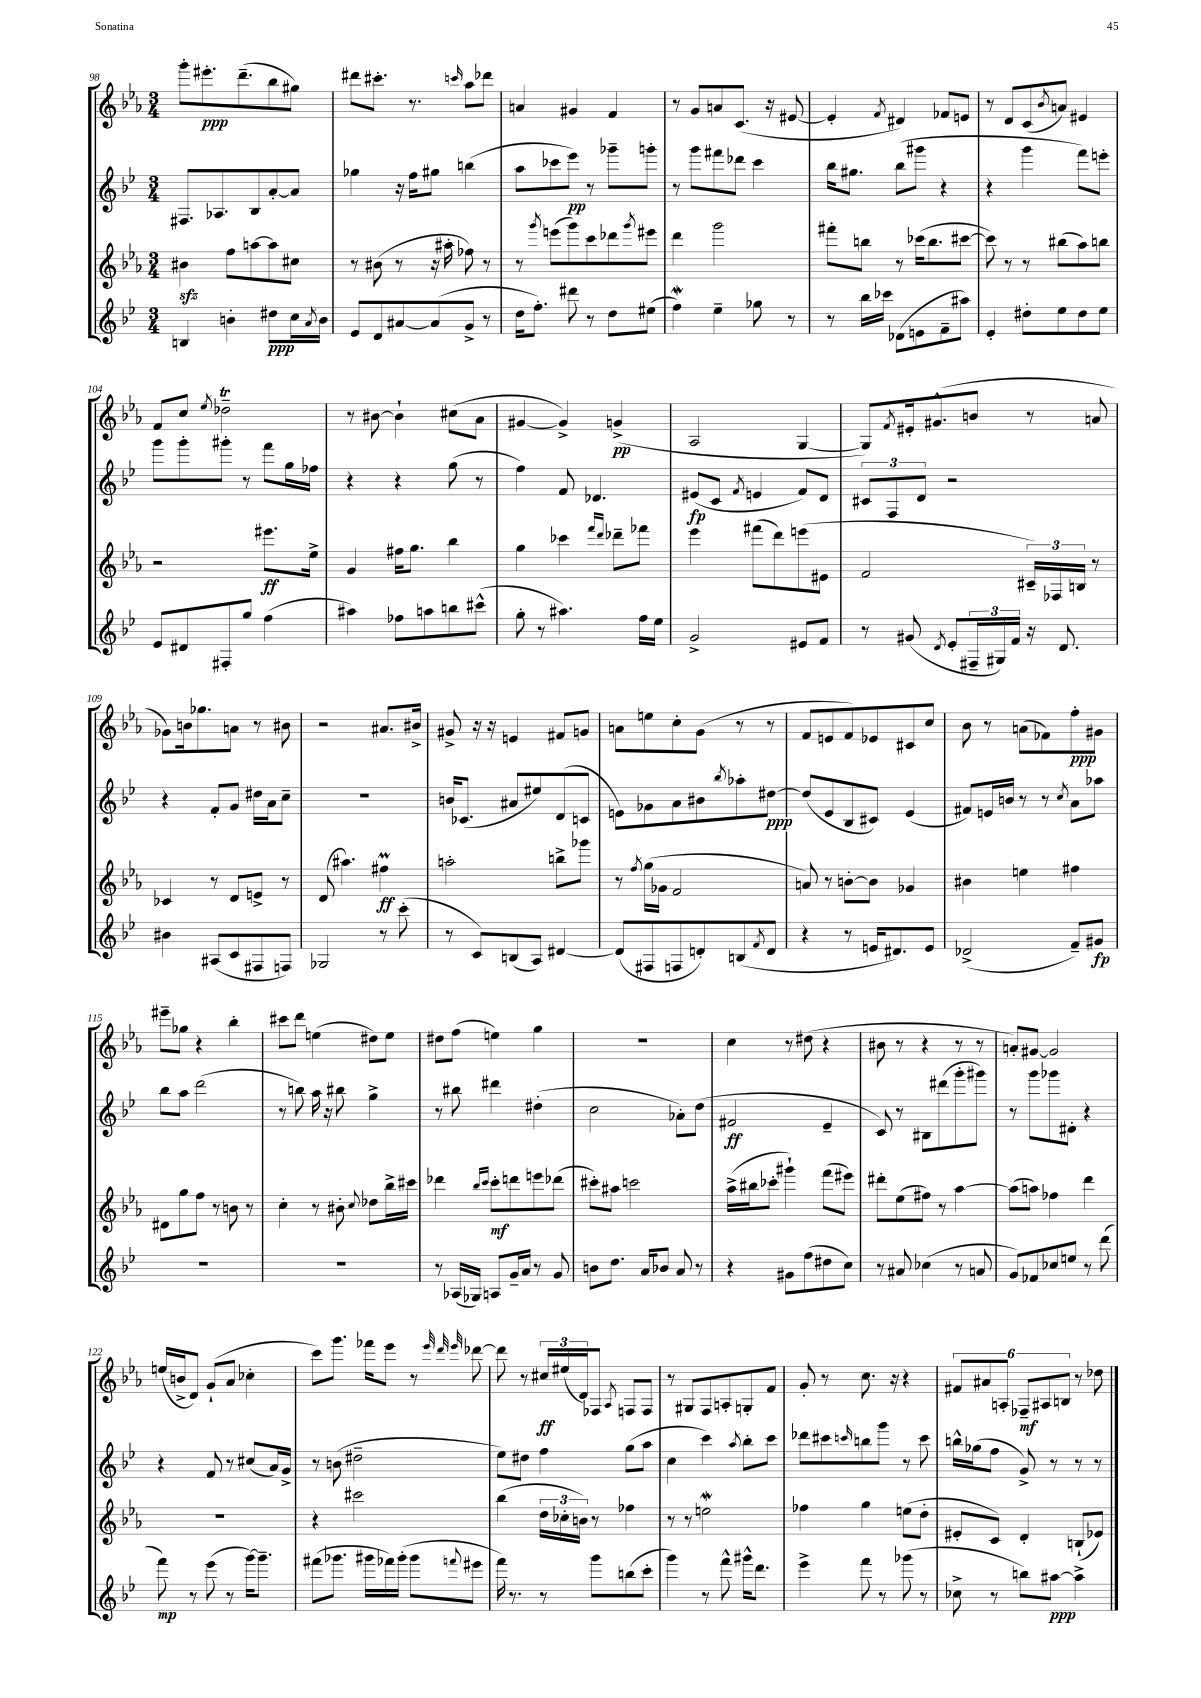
<<
\new StaffGroup <<
\new Staff = "s0" {
    \clef treble \key ees \major \numericTimeSignature \time 3/4
    g'''8-. eis'''8.-.\ppp d'''8.--( bes''8 gis''8) |
    dis'''8 cis'''8.-. r8. \grace { c'''16 } aes''8 des'''8 |
    a'4 gis'4 f'4 |
    r8 g'8 a'8 c'8.( r16 eis'8~ |
    eis'4-. \acciaccatura { f'8 } dis'4) fes'8 e'8 |
    r8 d'8 c'8( \acciaccatura { bes'8 } a'8) eis'4 |
    f'8 c''8 \acciaccatura { ees''8 } des''2--\trill |
    r8 bis'8~ bis'4-! cis''8( aes'8 |
    gis'4~ gis'4->) g'4->\pp( |
    aes2 g4~ |
    g8) \acciaccatura { f'8 } eis'16-. gis'8.-^( b'8 r8 a'8 |
    ges'8) b'16 ges''8. a'8 r8 bis'8 |
    r2 ais'8. bis'16-> |
    gis'8-> r16 r16 e'4 fis'8 g'8 |
    a'8 e''8 c''8-. g'8( r8 r8 |
    f'8 e'8 f'8) ees'8 cis'8 c''8 |
    bes'8 r8 a'8( fes'8) f''8-.\ppp gis'8 |
    eis'''8-- ges''8 r4 bes''4-. |
    cis'''8 d'''8 e''4( dis''8) e''8 |
    dis''8 f''8( e''4) g''4 |
    R2. |
    c''4 r8 dis''8( r4 |
    bis'8 r8 r4 r8 r8 |
    a'8-.) gis'8~ gis'2 |
    e''16( b'16-> d'8) g'8-!( aes'8 ces''4-. |
    c'''8) g'''8. fes'''16 ees'''8 r8 \grace { ees'''32 d'''32 ees'''32 } des'''8~ |
    des'''8 r8 \tuplet 3/2 { cis''16\ff eis''16( d'16) } fes8 \acciaccatura { aes8 } f8 f8 |
    r8 gis8 f8 a8-. g8-. f'8 |
    g'8-. r8 c''8. r16 r4 |
    \tuplet 6/4 { fis'8 ais'8 a8-. fes8--\mf ais8 b8 } r8 des''8 \bar "|." |
}
\new Staff = "s1" {
    \clef treble \key bes \major \numericTimeSignature \time 3/4
    fis8. aes8. bes8 a'8~-. a'8 |
    ges''4 r16 f''16 gis''8 b''4( |
    a''8 ces'''8 ees'''8\pp) r8 ges'''8-- g'''8-. |
    r8 g'''8 fis'''8 des'''8 c'''4 |
    bes''16 gis''8. bes''8( gis'''8 r4 |
    r4 g'''4 f'''8) e'''8-. |
    g'''8 g'''8-. gis'''8-. r8 f'''8 g''16 fes''16 |
    r4 r4 g''8( r8 |
    f''4) f'8 des'4. |
    eis'8\fp( c'8 \acciaccatura { f'8 } e'4 f'8) d'8 |
    \tuplet 3/2 { cis'8 f8 d'8 } r2 |
    r4 f'8-. g'8 dis''16 a'16 c''8-- |
    R2. |
    b'16 ces'8.( ais'8 eis''8) d'8( c'8 |
    e'8) ges'8 a'8 bis'8 \acciaccatura { bes''8 } aes''8-. dis''8~\ppp |
    dis''8( ees'8 bes8 cis'8) ees'4( |
    fis'8) e'16 b'16 r8 r8 \acciaccatura { c''8 } a'8 aes''8 |
    bes''8 a''8 d'''2( |
    r8 b''8) a''16 r16 bis''8 g''4-> |
    r8 bis''8 dis'''4 dis''4-.( |
    c''2 aes'8-.) d''8( |
    fis'2\ff ees'4-- |
    c'8) r8 bis8 dis'''8( g'''8-. gis'''8) |
    r8 g'''8 ges'''8 dis'8-. r4 |
    r4 f'8 r8 cis''8( a'16) g'16-> |
    r8 b'8( dis''2-- |
    ees''8) dis''8 f''4 g''8( a''8 |
    c''4 c'''4) \acciaccatura { a''8 } bes''8-. c'''8 |
    des'''8 cis'''8 \grace { c'''16 } b''8 g'''8 r8 c'''8 |
    b''16-^ ges''16( f''8 g'8->) r8 r8 r8 \bar "|." |
}
\new Staff = "s2" {
    \clef treble \key ees \major \numericTimeSignature \time 3/4
    bis'4\sfz f''8 a''8~ a''8 cis''8 |
    r8 bis'8( r8 r16 ais''16-. fes''8) r8 |
    r8 \acciaccatura { g'''8 } e'''8( g'''8) c'''8 des'''8 \acciaccatura { g'''8 } eis'''8 |
    d'''4 g'''2 |
    fis'''8-. b''8 r8 ces'''16( b''8. cis'''8~ |
    cis'''8) r8 r8 bis''8( aes''8) b''8 |
    r2 eis'''8.\ff ees''16-> |
    g'4 fis''16 g''8. bes''4 |
    g''4 ces'''4 \grace { f'''16 d'''16 } des'''8-- fes'''8 |
    ees'''4 fis'''8( d'''8) e'''8( eis'8 |
    f'2 \tuplet 3/2 { cis'16--) fes16 b16 } r8 |
    ces'4 r8 d'8 e'8-> r8 |
    d'8( ais''4.) fis''4\prall\ff |
    a''2-. b''8-> ges'''8 |
    r8 \acciaccatura { f''8 } g''16( ges'16 f'2 |
    a'8) r8 b'8~-. b'8 ges'4 |
    bis'4 e''4 fis''4 |
    dis'8 g''8 f''8 r8 b'8 r8 |
    c''4-. r8 bis'8-. \appoggiatura { c''8 } des''8 bes''16-> cis'''16 |
    des'''4 \grace { bes''16 c'''16 } c'''8-.\mf d'''8 e'''8 des'''8( |
    cis'''8-.) ais''8 c'''2 |
    aes''16->( bis''16 ces'''8-. gis'''4-!) f'''8( eis'''8) |
    dis'''8-. ees''8( fis''8) r8 aes''4~ |
    aes''8( a''8) fes''4 d'''4 |
    R2. |
    r4 cis'''2 |
    bes''4( \tuplet 3/2 { d''16 ces''16-. b'16) } r8 fes''4 |
    r8 r8 e''2\mordent |
    fes''4 g''4 e''8( d''8-. |
    eis'8-. c'8) d'4-. b8-!( ees'8) \bar "|." |
}
\new Staff = "s3" {
    \clef treble \key bes \major \numericTimeSignature \time 3/4
    b4 b'4-. dis''8\ppp c''16 \acciaccatura { a'8 } b'16 |
    ees'8 d'8 ais'8~ ais'8( g'8-> r8 |
    d''16 f''8.-.) dis'''8 r8 d''8 eis''8( |
    f''4\mordent) ees''4-- ges''8 r8 |
    r8 bes''16 ces'''16 des'8( e'8 f'8-- ais''8) |
    ees'4-. dis''8-. ees''8 dis''8 ees''8 |
    ees'8 dis'8 fis8-. g''8 f''4( |
    ais''4) fes''8 a''8 b''8 cis'''8-^( |
    g''8-. r8 ais''4.) f''16 ees''16 |
    g'2-> eis'8 f'8 |
    r8 gis'8( \acciaccatura { d'8 } ees'8-. \tuplet 3/2 { fis16-- gis16) f'16 } r16 d'8. |
    bis'4 ais8( c'8 fis8 f8) |
    ges2 r8 c'''8-.( |
    r8 c'8) b8( a8) dis'4~ |
    dis'8( fis8 f8 d'8-.) b8( \acciaccatura { f'8 } d'8 |
    r4 r8 e'16 dis'8.) e'8 |
    des'2->( f'8--) gis'8\fp |
    R2. |
    R2. |
    r8 aes16( ges16) a8 g'16-- a'16 r8 g'8 |
    b'8 d''8. a'16 bes'8 a'8 r8 |
    r4 gis'8 f''8( dis''8 c''8) |
    r8 ais'8 ces''4( r8 a'8 |
    g'8) fes'8 ces''8 e''8 r8 d'''8( |
    f'''8\mp) r8 ees'''8( r8 g'''16~) g'''8.-- |
    fis'''8( ges'''8. gis'''16 fes'''16) gis'''16-.( gis'''8 \appoggiatura { f'''8 } eis'''8 |
    f'''16) r8. r8 g'''8 b''8( c'''8-. |
    g'''4) r8 f'''8-^ gis'''16-^ d'''8. |
    ees'''4-> f'''8 r8 ges'''8( r8 |
    ces''8-> r8 b''8) ais''8~\ppp ais''4-> \bar "|." |
}
>>
>>
\layout { \context { \Score currentBarNumber = #98 } }
